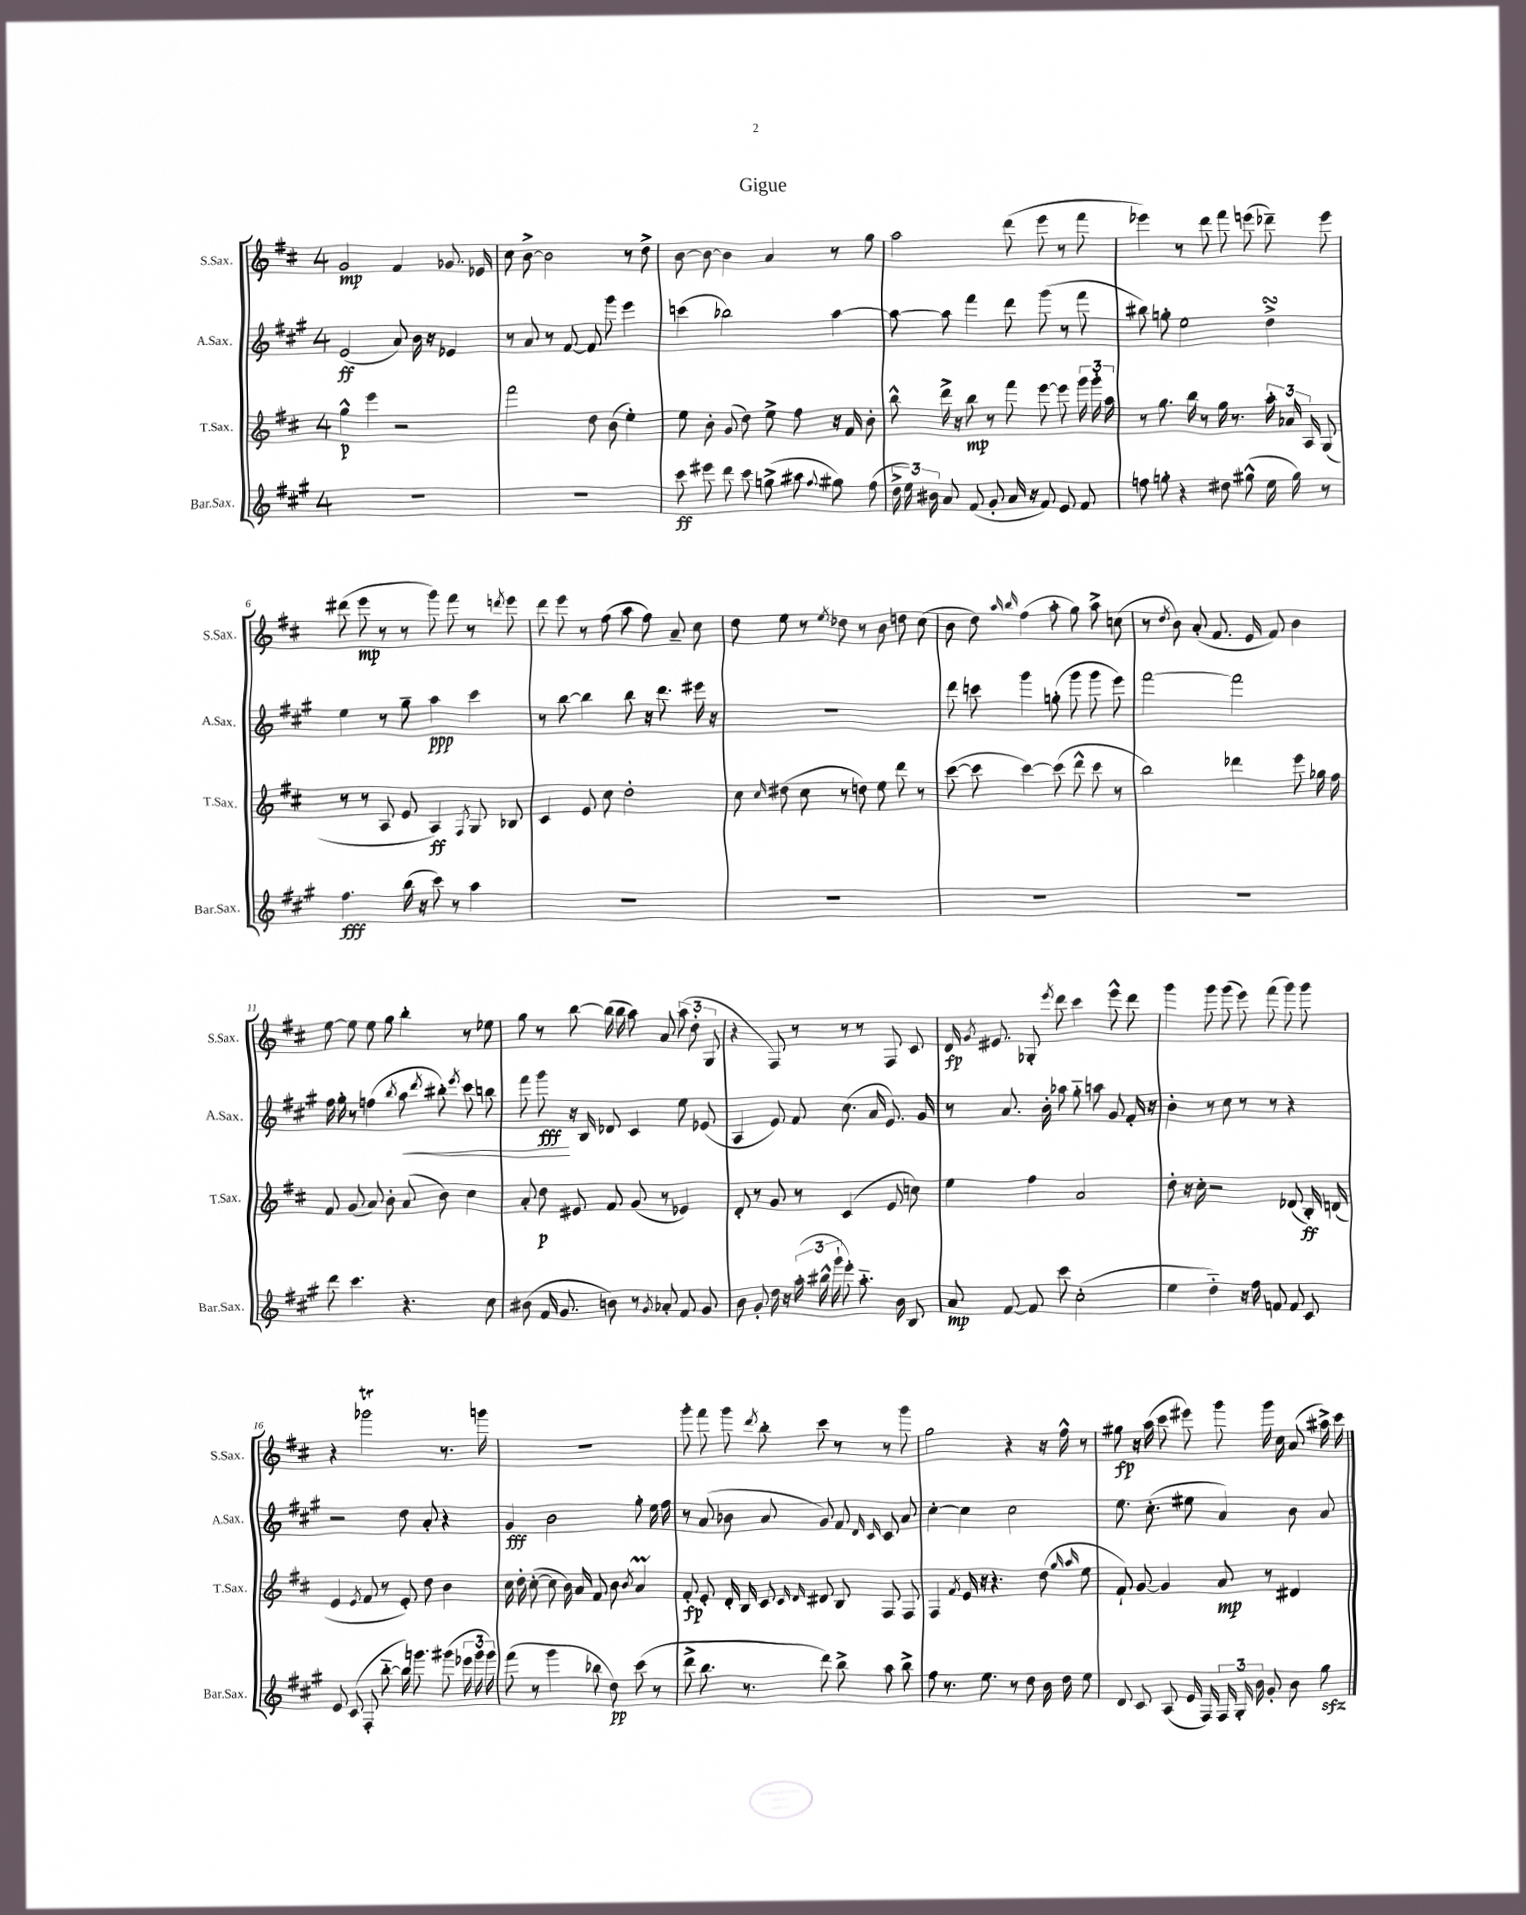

**kern	**dynam	**kern	**dynam	**kern	**dynam	**kern	**dynam
*part4	*part4	*part3	*part3	*part2	*part2	*part1	*part1
*staff4	*staff4	*staff3	*staff3	*staff2	*staff2	*staff1	*staff1
*I"Bar.Sax.	*	*I"T.Sax.	*	*I"A.Sax.	*	*I"S.Sax.	*
*I'Bar.Sax.	*	*I'T.Sax.	*	*I'A.Sax.	*	*I'S.Sax.	*
*clefG2	*	*clefG2	*	*clefG2	*	*clefG2	*
*k[f#c#g#]	*	*k[f#c#]	*	*k[f#c#g#]	*	*k[f#c#]	*
*M4/4	*	*M4/4	*	*M4/4	*	*M4/4	*
=1	=1	=1	=1	=1	=1	=1	=1
1r	.	4gg^^\	p	(2e/	ff	2g/	mp
.	.	4eee\	.	.	.	.	.
.	.	2r	.	8a/)	.	4f#/	.
.	.	.	.	16b\	.	.	.
.	.	.	.	16r	.	.	.
.	.	.	.	4e-X/	.	8.g-X/	.
.	.	.	.	.	.	16e-X/	.
=2	=2	=2	=2	=2	=2	=2	=2
1r	.	2fff#\	.	8r	.	8cc#\	.
.	.	.	.	8a/	.	[8b^\	.
.	.	.	.	8r	.	2b\]	.
.	.	.	.	[8f#/	.	.	.
.	.	8dd\	.	8f#/]	.	.	.
.	.	(8b\	.	8ggg#\	.	.	.
.	.	4ee'\)	.	4eee\	.	8r	.
.	.	.	.	.	.	8dd^\	.
=3	=3	=3	=3	=3	=3	=3	=3
8ccc#\	ff	8ee\	.	(4cccn\	.	[8b\	.
8eee#X\	.	8b'\	.	.	.	8b\_	.
8ddd\	.	(8g/	.	2bb-X\)	.	4b\]	.
8ccc#\	.	8dd\)	.	.	.	.	.
(8ggn^\	.	8ee^\	.	.	.	4a/	.
8aa#X\	.	8ff#\	.	.	.	.	.
8qqff#/	.	.	.	.	.	.	.
8gg#X\)	.	16r	.	[4aa\	.	8r	.
.	.	16f#/	.	.	.	.	.
(8ff#\	.	8b'\	.	.	.	8gg\	.
=4	=4	=4	=4	=4	=4	=4	=4
24dd^\	.	8bb^^\	.	8aa\_	.	2aa\	.
24ee\)	.	.	.	.	.	.	.
24b#X\	.	.	.	.	.	.	.
8a/	.	16ddd^\	.	8aa\]	.	.	.
.	.	16r	.	.	.	.	.
(8f#/	.	8bb\	mp	4fff#\	.	.	.
8g#'/	.	8r	.	.	.	.	.
16a/	.	8fff#\	.	8ddd\	.	(8ddd\	.
16r	.	.	.	.	.	.	.
8f#/)	.	[8eee\	.	(8ggg#\	.	8eee\	.
8e/	.	8eee\]	.	8r	.	8r	.
8f#/	.	24ggg\	.	8fff#\	.	8fff#\	.
.	.	24ggg'\	.	.	.	.	.
.	.	24aa\	.	.	.	.	.
=5	=5	=5	=5	=5	=5	=5	=5
8ffn\	.	8r	.	8bb#X\)	.	4eee-X\)	.
8ggn'\	.	8.gg\	.	8ggn'\	.	.	.
4r	.	.	.	2ee\	.	8r	.
.	.	16bb\	.	.	.	.	.
.	.	8r	.	.	.	8ddd\	.
8dd#X\	.	16gg\	.	.	.	8fff#\	.
.	.	8.r	.	.	.	.	.
(8gg#X^^\	.	.	.	.	.	(8eeen\	.
16ee\	.	24aa'\	.	4ddsSSs^\	.	8ddd-X~\)	.
.	.	24a-X/	.	.	.	.	.
16gg#\)	.	.	.	.	.	.	.
.	.	24A/	.	.	.	.	.
8r	.	(8G/	.	.	.	8eee\	.
!!LO:LB:g=z
=6	=6	=6	=6	=6	=6	=6	=6
4.ff#\	fff	8r	.	4ee\	.	(8ddd#X\	.
.	.	8r	.	.	.	8eee\	mp
.	.	8A/	.	8r	.	8r	.
(16bb\	.	8e/	.	8gg#~\	.	8r	.
16r	.	.	.	.	.	.	.
8ccc#\)	.	4A/)	ff	4aa\	ppp	8ggg\)	.
8r	.	.	.	.	.	8fff#\	.
.	.	8qF#/	.	.	.	.	.
4aa\	.	8G/	.	4ccc#\	.	8r	.
.	.	.	.	.	.	8qdddn/	.
.	.	8B-X/	.	.	.	8eee\	.
=7	=7	=7	=7	=7	=7	=7	=7
1r	.	4c#/	.	8r	.	8ddd\	.
.	.	.	.	[8bb\	.	8eee\	.
.	.	8e/	.	4bb\]	.	8r	.
.	.	8cc#\	.	.	.	(8ff#\	.
.	.	2dd'\	.	8bb\	.	8aa\	.
.	.	.	.	16r	.	8ff#\)	.
.	.	.	.	8.ddd\	.	.	.
.	.	.	.	.	.	8a~/	.
.	.	.	.	16eee#X\	.	8cc#\	.
.	.	.	.	16r	.	.	.
=8	=8	=8	=8	=8	=8	=8	=8
1r	.	8cc#\	.	1r	.	8dd\	.
.	.	16qqcc#/	.	.	.	.	.
.	.	(8dd#X\	.	.	.	8ee\	.
.	.	8cc#\	.	.	.	8r	.
.	.	.	.	.	.	8qee/	.
.	.	8r	.	.	.	8dd-X\	.
.	.	8ddn\)	.	.	.	8r	.
.	.	8ee\	.	.	.	8b\	.
.	.	8ddd\	.	.	.	8ddn\	.
.	.	8r	.	.	.	(8cc#\	.
=9	=9	=9	=9	=9	=9	=9	=9
1r	.	([8ccc#\	.	8ddd\	.	8b\	.
.	.	8ccc#\]	.	8cccn\	.	8dd\)	.
.	.	.	.	.	.	16qqaa/	.
.	.	.	.	.	.	16qqbb/	.
.	.	[4ccc#\)	.	4ggg#\	.	(4ff#\	.
.	.	(8ccc#\]	.	(8ggn'\	.	8aa'\	.
.	.	8ddd^^\	.	8ggg#\	.	8gg\)	.
.	.	8ccc#\	.	8ggg#\	.	8aa^\	.
.	.	8r	.	8eee\)	.	(8ccn\	.
=10	=10	=10	=10	=10	=10	=10	=10
1r	.	2bb\)	.	[2fff#\	.	8r	.
.	.	.	.	.	.	8qdd/	.
.	.	.	.	.	.	8b\)	.
.	.	.	.	.	.	(8a'/	.
.	.	.	.	.	.	8.f#/	.
.	.	4ddd-X\	.	2fff#\]	.	.	.
.	.	.	.	.	.	16e/	.
.	.	.	.	.	.	8f#/)	.
.	.	8eee\	.	.	.	4b\	.
.	.	16gg-X\	.	.	.	.	.
.	.	16ff#\	.	.	.	.	.
!!LO:LB:g=z
=11	=11	=11	=11	=11	=11	=11	=11
8ddd\	.	8f#/	.	16ff#\	.	[8ee\	.
.	.	.	.	16gg#'\	.	.	.
4.ccc#\	.	(8g/	.	8r	.	8ee\]	.
.	.	8a/)	.	(4ffn\	.	8ee\	.
.	.	8b'\	.	.	.	8gg\	.
.	.	.	.	8qbb/	.	.	.
!	!	!	!	!	!LO:HP:b	!	!
4.r	.	(8a/	.	8aa\	<	4bb'\	.
.	.	.	.	8qddd/	.	.	.
.	.	8b\)	.	8bb#X'\)	.	.	.
.	.	.	.	8qeee/	.	.	.
.	.	4cc#\	.	8ccc#\	.	8r	.
8cc#\	.	.	.	8bbn\	.	8ee-X\	.
=12	=12	=12	=12	=12	=12	=12	=12
(8b#X\	.	8a'/	.	8fff#\	.	8gg\	.
16f#/	.	8dd\	p	8ggg#\	fff	8r	.
8.g#/	.	.	.	.	.	.	.
.	.	8e#X/	.	16r	[	[8bb\	.
.	.	.	.	16B/	.	.	.
8bn\)	.	8f#/	.	8d-X/	.	(16bb\]	.
.	.	.	.	.	.	16bb\	.
8r	.	(8g/	.	4c#/	.	8aa\)	.
8qg#/	.	.	.	.	.	.	.
8a-X'/	.	8r	.	.	.	8a/	.
8f#/	.	4e-X/)	.	8ee\	.	(12aa\	.
.	.	.	.	.	.	12dd'\	.
8g#/	.	.	.	(8e-X/	.	.	.
.	.	.	.	.	.	12G/	.
=13	=13	=13	=13	=13	=13	=13	=13
8b\	.	8d'/	.	4A/	.	4r	.
8g#'/	.	8r	.	.	.	.	.
16dd\	.	8g/	.	8e/)	.	8F#/)	.
16r	.	.	.	.	.	.	.
(24aa'\	.	8r	.	8f#/	.	8r	.
24bb#X^^\	.	.	.	.	.	.	.
24ggg#`\	.	.	.	.	.	.	.
8eee'\)	.	(4c#/	.	(8.cc#\	.	8r	.
8.aa\	.	.	.	.	.	8r	.
.	.	.	.	16a/	.	.	.
.	.	8e/	.	8.e/)	.	8F#/	.
16b\	.	.	.	.	.	.	.
8B/	.	8ccn\)	.	.	.	8c#/	.
.	.	.	.	16g#/	.	.	.
=14	=14	=14	=14	=14	=14	=14	=14
8a/	mp	4ee\	.	8r	.	16d/	fp
.	.	.	.	.	.	8qg/	.
.	.	.	.	.	.	8.e#X/	.
[8f#/	.	.	.	8.a/	.	.	.
8f#/]	.	4ff#\	.	.	.	8G-X'/	.
.	.	.	.	16b'\	.	.	.
.	.	.	.	.	.	8qeee/	.
8ccc#\	.	.	.	8aa-X\	.	8ddd\	.
(2cc#'\	.	2a/	.	8gg#\	.	4ccc#\	.
.	.	.	.	8aan\	.	.	.
.	.	.	.	8g#/	.	8eee^^\	.
.	.	.	.	16f#'/	.	8ddd\	.
.	.	.	.	16r	.	.	.
=15	=15	=15	=15	=15	=15	=15	=15
4ee\	.	8dd'\	.	4b'\	.	4ggg\	.
.	.	16r	.	.	.	.	.
.	.	16cc#'\	.	.	.	.	.
4dd\)	.	2r	.	8r	.	8ggg\	.
.	.	.	.	8cc#\	.	(8ggg\	.
16r	.	.	.	8r	.	8eee\)	.
16ff#\	.	.	.	.	.	.	.
8fn/	.	.	.	8r	.	(8fff#\	.
8f/	.	(8d-X/	.	4r	.	8ggg\)	.
8c#/	.	16B'/)	ff	.	.	8ggg\	.
.	.	(16dn/	.	.	.	.	.
!!LO:LB:g=z
=16	=16	=16	=16	=16	=16	=16	=16
8e/	.	4e/	.	2r	.	4r	.
(8c#/	.	.	.	.	.	.	.
.	.	8qe/	.	.	.	.	.
8F#'/	.	8f#/	.	.	.	2ggg-XT\	.
[8bb\	.	8r	.	.	.	.	.
16bb\])	.	8e'/)	.	8dd\	.	.	.
8.gggn\	.	.	.	.	.	.	.
.	.	8dd\	.	8a'/	.	.	.
(8ggg#X\	.	4b\	.	4r	.	8.r	.
24eee-X\	.	.	.	.	.	.	.
24ggg#\	.	.	.	.	.	.	.
.	.	.	.	.	.	16gggn\	.
24ggg#\)	.	.	.	.	.	.	.
=17	=17	=17	=17	=17	=17	=17	=17
(8fff#\	.	16cc#\	.	4g#/	fff	1r	.
.	.	16dd'\	.	.	.	.	.
8r	.	([8cc#'\	.	.	.	.	.
4ggg#\	.	8cc#\]	.	2b\	.	.	.
.	.	16b\)	.	.	.	.	.
.	.	16a/	.	.	.	.	.
8bb-X\	.	8f#/	.	.	.	.	.
8dd\)	pp	8b\	.	.	.	.	.
.	.	8qb/	.	.	.	.	.
(8ccc#\	.	4aM/	.	8gg#'\	.	.	.
8r	.	.	.	16ee\	.	.	.
.	.	.	.	16ff#\	.	.	.
=18	=18	=18	=18	=18	=18	=18	=18
8ddd^\	.	8f#'/	fp	8r	.	8ggg'\	.
8.bb\	.	8e'/	.	(8a/	.	8fff#\	.
.	.	16d'/	.	8b-X\	.	8ggg\	.
8.r	.	16B/	.	.	.	.	.
.	.	.	.	.	.	8qddd/	.
.	.	8c#/	.	8a/	.	8bb'\	.
.	.	16qqc#/	.	.	.	.	.
.	.	16qqd/	.	.	.	.	.
8ddd\)	.	8d#X/	.	8g#/)	.	8ccc#\	.
8bb^\	.	8B/	.	8f#/	.	8r	.
.	.	.	.	16qqd/	.	.	.
.	.	.	.	16qqc#/	.	.	.
8aa\	.	8F#/	.	8c#/	.	8r	.
8bb^\	.	8F#/	.	8a/	.	8ggg\	.
=19	=19	=19	=19	=19	=19	=19	=19
8ff#\	.	4F#/	.	[4cc#'\	.	2gg\	.
8.r	.	.	.	.	.	.	.
.	.	8qf#/	.	.	.	.	.
.	.	16e/	.	4cc#\]	.	.	.
8.ee\	.	16r	.	.	.	.	.
.	.	4.r	.	.	.	.	.
8r	.	.	.	2cc#\	.	4r	.
8dd\	.	.	.	.	.	.	.
16b\	.	(8dd\	.	.	.	16r	.
16dd\	.	.	.	.	.	16ff#^^\	.
.	.	16qqgg/	.	.	.	.	.
.	.	16qqaa/	.	.	.	.	.
8ee\	.	8ee\	.	.	.	8r	.
=20	=20	=20	=20	=20	=20	=20	=20
8d/	.	8f#`/)	.	8.ee\	.	8gg#X\	fp
8c#/	.	[8g/	.	.	.	16r	.
.	.	.	.	(8.cc#'\	.	(16aa\	.
(8A/	.	4g/]	.	.	.	8ccc#\	.
16e/	.	.	.	8ee#X\	.	8eee#X\)	.
16F#/)	.	.	.	.	.	.	.
24F#/	.	8a/	mp	4a/)	.	8ggg\	.
24G#'/	.	.	.	.	.	.	.
24b\	.	.	.	.	.	.	.
8g#'/	.	8r	.	.	.	16ggg\	.
.	.	.	.	.	.	16cc#\	.
8b\	.	4d#X/	.	8b\	.	(8a/	.
8gg#zz\	.	.	.	8a/	.	16aa#X^\)	.
.	.	.	.	.	.	16ccc#\	.
==	==	==	==	==	==	==	==
*-	*-	*-	*-	*-	*-	*-	*-
